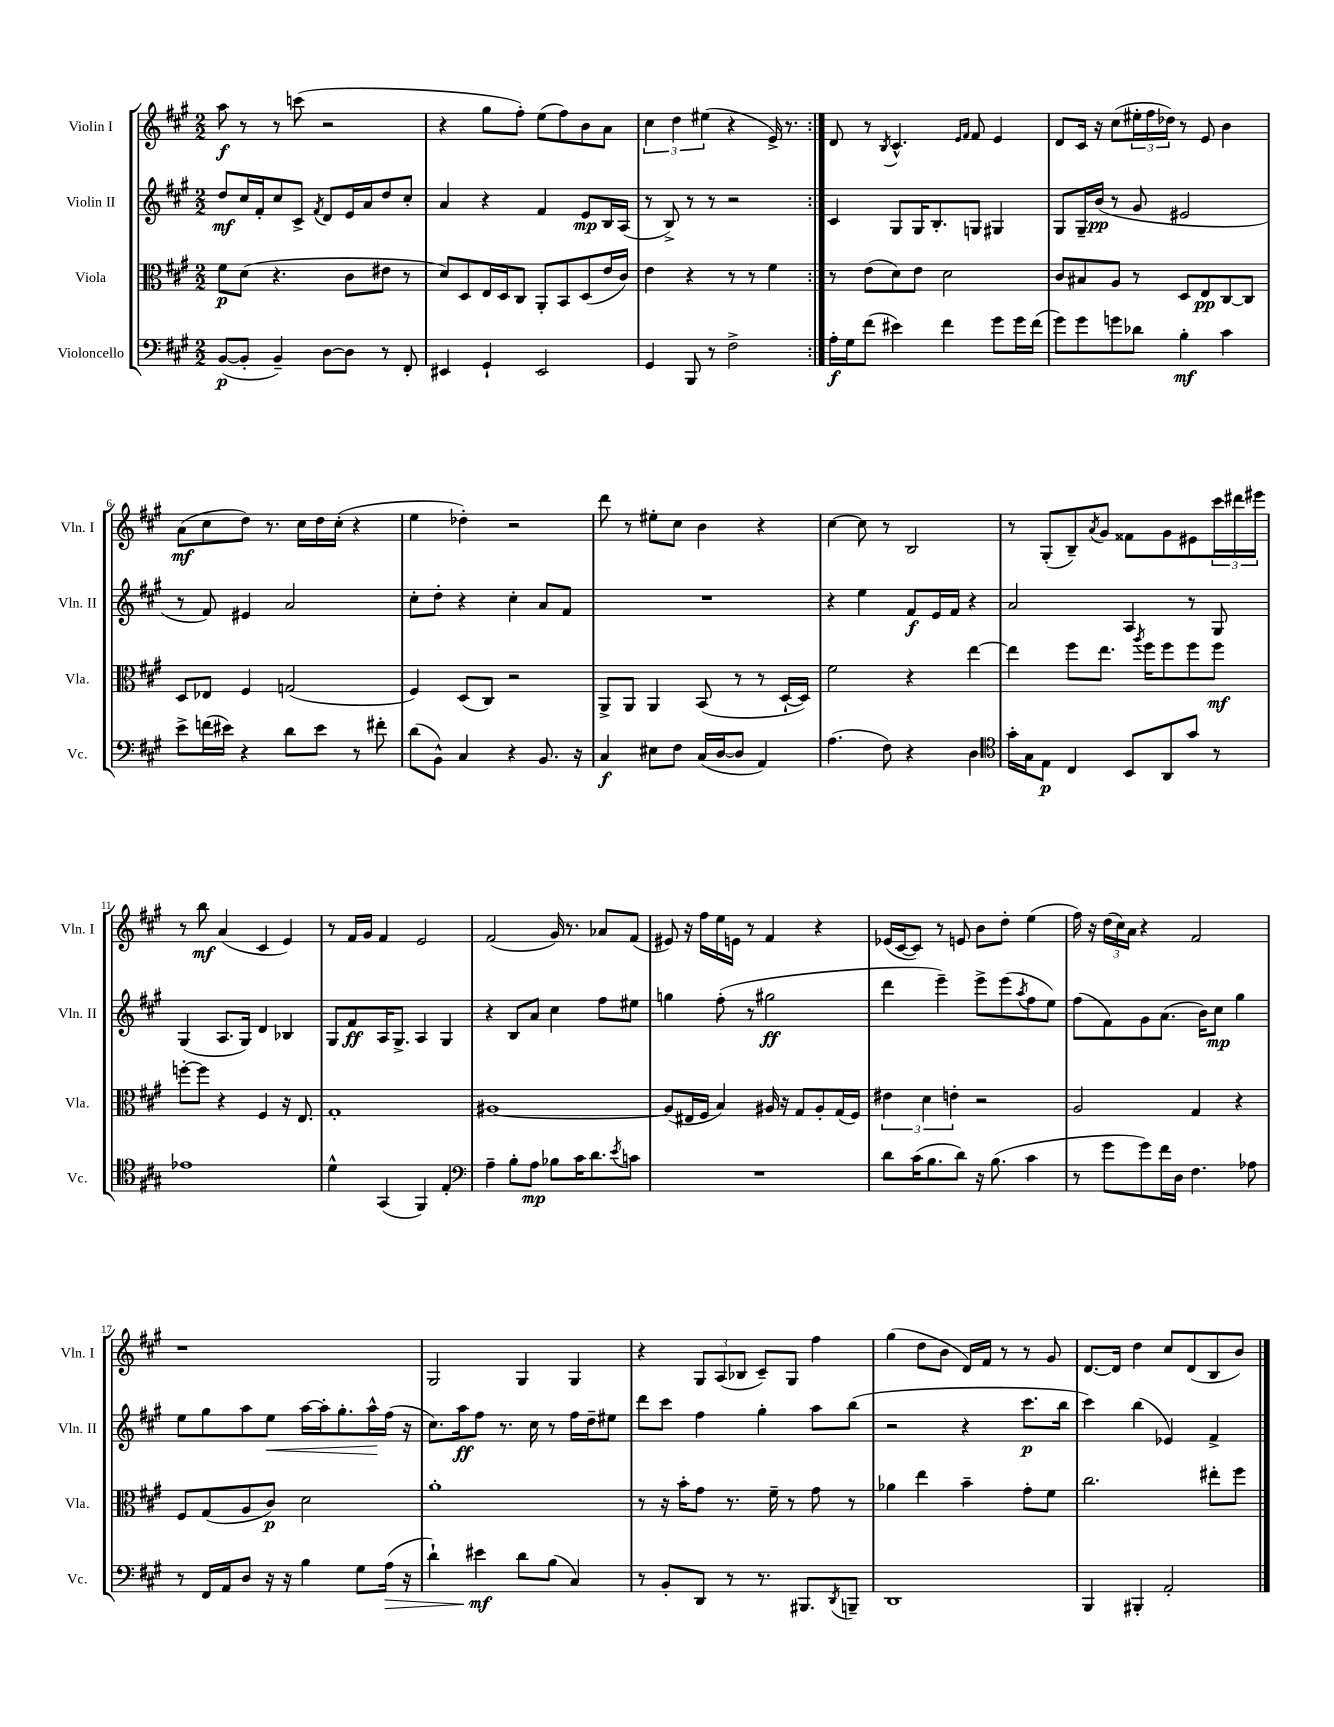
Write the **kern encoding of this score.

**kern	**kern	**kern	**kern
*staff4	*staff3	*staff2	*staff1
*clefF4	*clefC3	*clefG2	*clefG2
*k[f#c#g#]	*k[f#c#g#]	*k[f#c#g#]	*k[f#c#g#]
*M2/2	*M2/2	*M2/2	*M2/2
([8BB	8f#	8dd	8aa
8BB']	(8d	16cc#	8r
.	.	16f#'	.
4BB~)	4.r	8cc#	8r
.	.	8c#^	(8ccc
.	.	8qf#	.
[8D	.	8d	2r
8D]	8c#	16e	.
.	.	16a	.
8r	8e#	8dd	.
8FF#'	8r	8cc#'	.
=	=	=	=
4EE#	8d)	4a	4r
.	8D	.	.
4GG#`	16E	4r	8gg#
.	16D	.	.
.	8C#	.	8ff#')
2EE#	8AA'	4f#	(8ee
.	8BB	.	8ff#)
.	(8D	8e	8b
.	16e	16B	8a
.	16c#)	(16A	.
=	=	=	=
4GG#	4e	8r	6cc#
.	.	8B^)	.
.	.	.	6dd
8BBB	4r	8r	.
.	.	.	(6ee#
8r	.	8r	.
2F#^	8r	2r	4r
.	8r	.	.
.	4f#	.	16e^)
.	.	.	8.r
=:|!	=:|!	=:|!	=:|!
16A'	8r	4c#	8d
16G#	.	.	.
(8f#	(8e	.	8r
.	.	.	8qB
4e#)	8d)	8G#	4.c#^^
.	8e	16G#	.
.	.	8.B'	.
4f#	2d	.	.
.	.	.	16qqe
.	.	.	16qqf#
.	.	8G	8f#
8g#	.	4G#	4e
16g#	.	.	.
(16f#	.	.	.
=	=	=	=
8g#)	8c#	8G#	8d
8g#	8B#	16G#~	16c#
.	.	(16b	16r
8g	8A	8r	(8cc#
8d-	8r	8g#	24ee#'
.	.	.	24ff#
.	.	.	24dd-)
4B'	8D	2e#	8r
.	8E	.	8e
4c#	[8C#	.	4b
.	8C#]	.	.
=	=	=	=
8e^	8D	8r	(8a
(16f	8E-	8f#)	8cc#
16e#)	.	.	.
4r	4F#	4e#	8dd)
.	.	.	8.r
8d	(2G	2a	.
.	.	.	16cc#
8e#	.	.	16dd
.	.	.	(16cc#'
8r	.	.	4r
8f#'	.	.	.
=	=	=	=
(8d	4F#)	8cc#'	4ee
8BB^^)	.	8dd'	.
4C#	(8D	4r	4dd-')
.	8C#)	.	.
4r	2r	4cc#'	2r
8.BB	.	8a	.
.	.	8f#	.
16r	.	.	.
=	=	=	=
4C#	8AA^	1r	8ddd
.	8AA	.	8r
8E#	4AA	.	8ee#'
8F#	.	.	8cc#
(16C#	(8BB	.	4b
[16D	.	.	.
8D]	8r	.	.
4AA)	8r	.	4r
.	[16D`	.	.
.	16D])	.	.
=	=	=	=
(4.A	2f#	4r	[4cc#
.	.	4ee	8cc#]
8F#)	.	.	8r
4r	4r	8f#	2B
.	.	16e	.
.	.	16f#	.
4D	[4ee	4r	.
=	=	=	=
*clefC4	*	*	*
16g#'	4ee]	2a	8r
16G#	.	.	.
8E	.	.	(8G#'
4C#	8ff#	.	8B~)
.	.	.	8qa
.	8.ee	.	8g#
8BB	.	4A	8f##
.	8qaa	.	.
.	16ff#	.	.
8AA	8ff#	.	8g#
8g#	8ff#	8r	8e#
8r	8ff#	8G#	24ccc#
.	.	.	24ddd#
.	.	.	24eee#
=	=	=	=
1e-	[8ff'	(4G#	8r
.	8ff]	.	8bb
.	4r	8.A	(4a
.	.	16G#)	.
.	4F#	4d	4c#
.	16r	4B-	4e)
.	8.E	.	.
=	=	=	=
4d^^	1G#'	8G#	8r
.	.	8f#	16f#
.	.	.	16g#
(4GG#	.	16A	4f#
.	.	8.G#^	.
4FF#)	.	4A	2e
4E'	.	4G#	.
=	=	=	=
*clefF4	*	*	*
4A~	[1A#	4r	(2f#
8B'	.	8B	.
8A	.	8a	.
8B-	.	4cc#	16g#)
.	.	.	8.r
16c#	.	.	.
8.d	.	.	.
.	.	8ff#	8a-
8qe	.	.	.
8c	.	8ee#	(8f#
=	=	=	=
1r	(8A#]	4gg	8e#)
.	16E#	.	16r
.	16F#	.	16ff#
.	4B)	(8ff#'	16ee
.	.	.	16e
.	.	8r	8r
.	16A#	2gg#	4f#
.	16r	.	.
.	8G#	.	.
.	8A#'	.	4r
.	(16G#	.	.
.	16F#)	.	.
=	=	=	=
8d	6e#	4ddd	(16e-
.	.	.	[16c#
(16c#	.	.	8c#])
.	6d	.	.
8.B	.	.	.
.	.	4eee~)	8r
.	6e'	.	.
8d)	.	.	8e
16r	2r	8eee^	8b
(8.B	.	.	.
.	.	(8eee	8dd'
.	.	8qaa	.
4c#	.	8ff#	(4ee
.	.	8ee)	.
=	=	=	=
8r	2A	(8ff#	16ff#)
.	.	.	16r
8g#	.	8f#)	(24dd
.	.	.	24cc#)
.	.	.	24a
8g#)	.	8g#	4r
16f#	.	(8.a	.
16D	.	.	.
4.F#	4G#	.	2f#
.	.	16b)	.
.	.	8cc#	.
.	4r	4gg#	.
8A-	.	.	.
=	=	=	=
8r	8F#	8ee	1r
16FF#	(8G#	8gg#	.
16AA	.	.	.
8D	8A	8aa	.
16r	8c#)	8ee	.
16r	.	.	.
4B	2d	[16aa	.
.	.	16aa']	.
.	.	8.gg#'	.
8G#	.	.	.
.	.	16aa^^	.
(16A	.	(16ff#	.
16r	.	16r	.
=	=	=	=
4d`)	1a'	8.cc#)	2G#
.	.	16aa	.
4e#	.	8ff#	.
.	.	8.r	.
8d	.	.	4G#
.	.	16cc#	.
(8B	.	8r	.
4C#)	.	16ff#	4G#
.	.	16dd~	.
.	.	8ee#	.
=	=	=	=
8r	8r	8ddd	4r
8BB'	16r	8ccc#	.
.	16b'	.	.
8DD	8g#	4ff#	12G#
.	.	.	(12A
8r	8.r	.	.
.	.	.	12B-
8.r	.	4gg#'	8c#~)
.	16f#~	.	.
.	8r	.	8G#
8.BBB#	.	.	.
.	8g#	8aa	4ff#
8qDD	.	.	.
8BBB~	8r	(8bb	.
=	=	=	=
1DD	4a-	2r	(4gg#
.	4ee	.	8dd
.	.	.	8b
.	4b~	4r	16d)
.	.	.	16f#
.	.	.	8r
.	8g#'	8.ccc#	8r
.	8f#	.	8g#
.	.	16bb	.
=	=	=	=
4BBB	2.cc#	4ccc#)	[8.d
.	.	.	16d]
4BBB#'	.	(4bb	4dd
2AA'	.	4e-)	8cc#
.	.	.	(8d
.	8ee#'	4f#^	8B
.	8ff#	.	8b)
==	==	==	==
*-	*-	*-	*-
